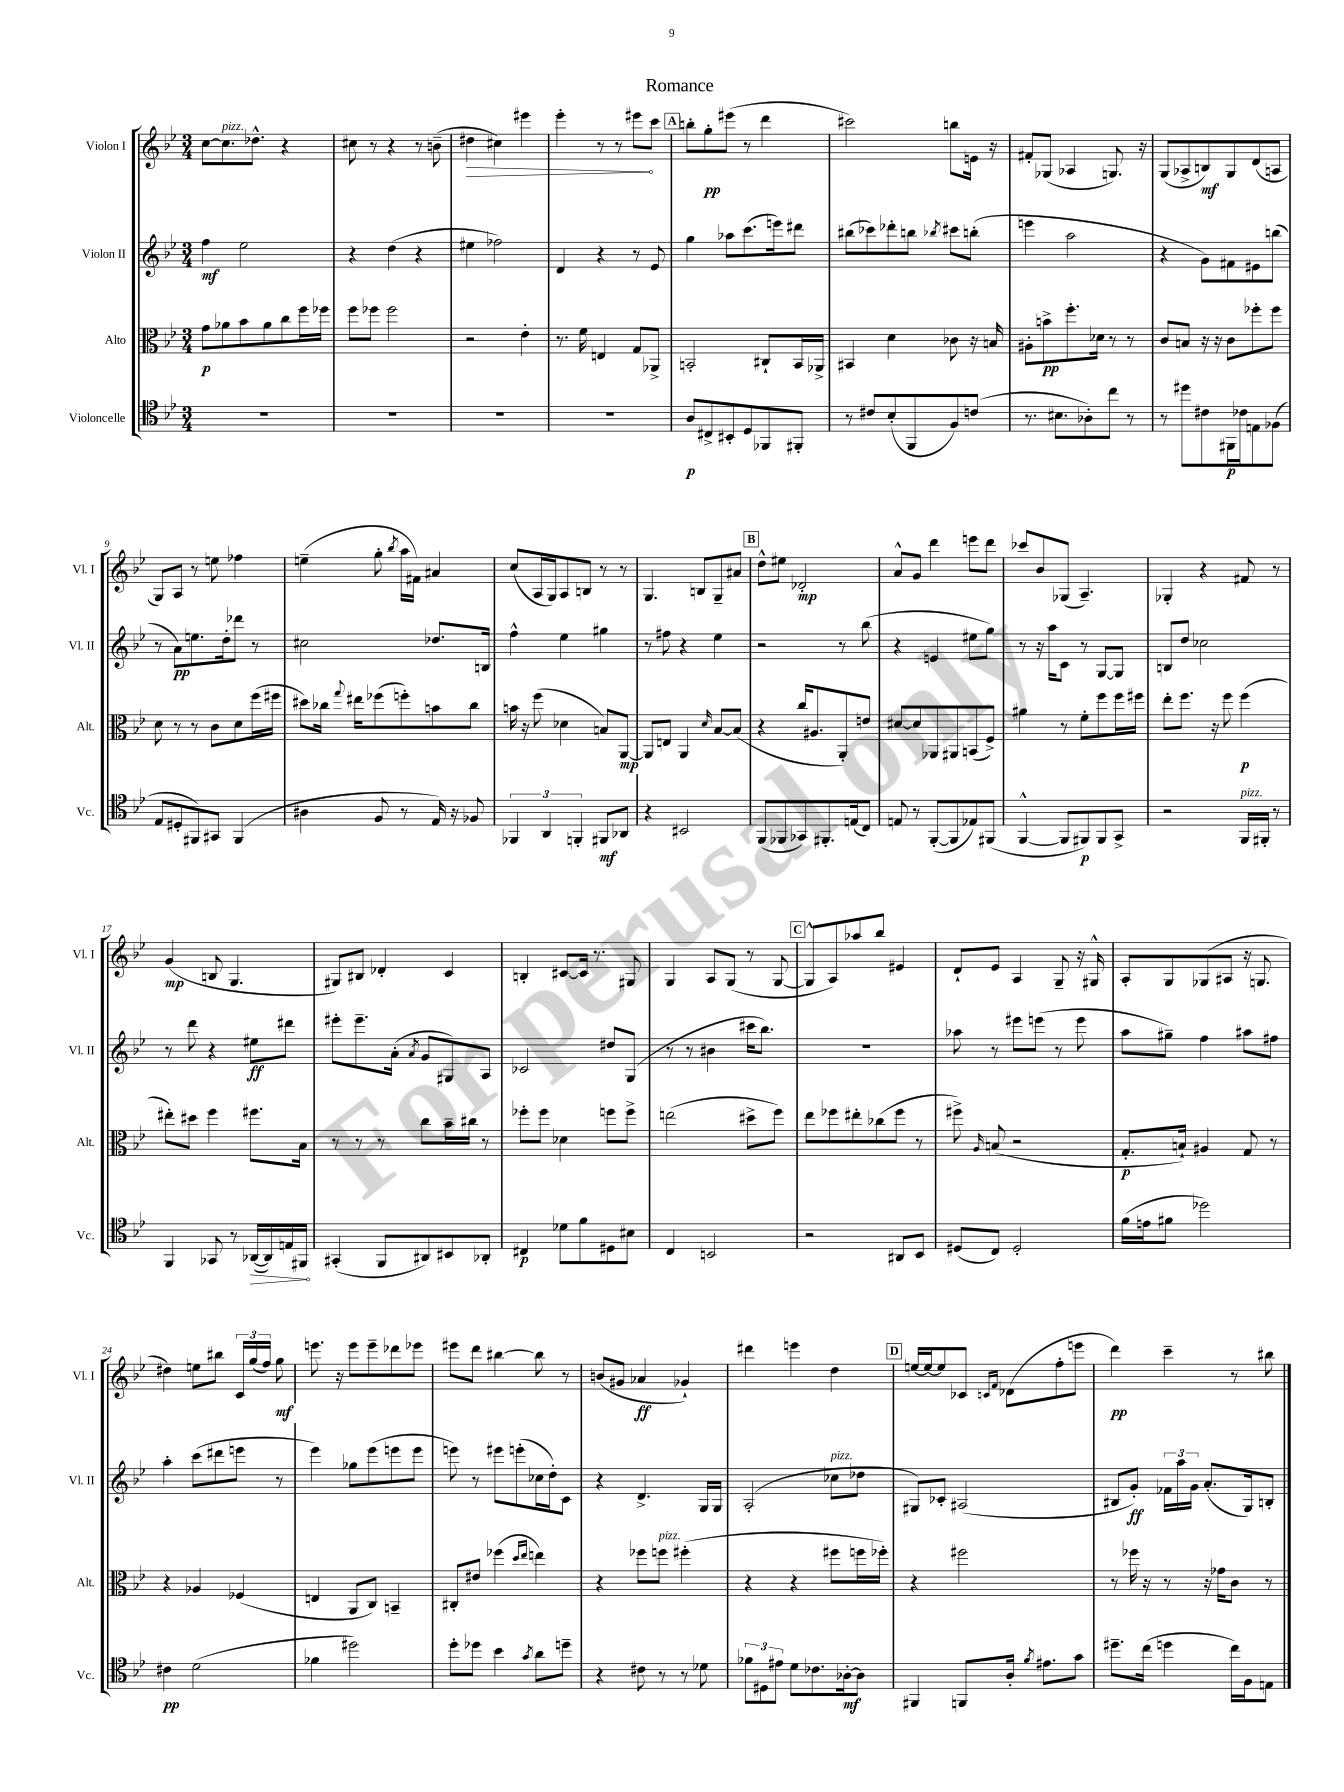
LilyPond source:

\header { title = "Romance" }
<<
\new StaffGroup <<
\new Staff = "s0" \with { instrumentName = "Violon I" shortInstrumentName = "Vl. I" } {
    \clef treble \key bes \major \numericTimeSignature \time 3/4
    \autoBeamOff c''8[~ c''8.^\markup { \italic "pizz." } des''8.]-^ r4 |
    cis''8 r8 r4 r8 b'8--( |
    \once \override Hairpin.circled-tip = ##t dis''4\> cis''4) eis'''4 |
    ees'''4-. r8 r8 eis'''8[\! c'''8] |
    \mark \markup { \box "A" } b''8[-. g''8-.\pp eis'''8]( r8 d'''4 |
    cis'''2) b''8[ e'16] r16 |
    fis'8[-. ges8]( aes4 g8.) r16 |
    g8[( aes8-> b8\mf) g8 d'8( a8] |
    g8[) a8] r8 e''8 fes''4 |
    e''4--( g''8-. \acciaccatura { bes''8 } a''16[ fis'16]) ais'4 |
    c''8[( a16 g16) a8 b8] r8 r8 |
    g4. b8[ g8-- ais'8] |
    \mark \markup { \box "B" } d''8[-^ eis''8] des'2-.\mp |
    a'8[-^ g'8] d'''4 e'''8[ d'''8] |
    ces'''8[ bes'8 ges8]( a4.--) |
    ges4-. r4 fis'8 r8 |
    g'4\mp( b8 g4. |
    gis8[) bis8] des'4-. c'4 |
    b4-. cis'8[~ cis'16] r8. gis8 |
    g4 a8[ g8]( r8 g8~ |
    \mark \markup { \box "C" } g8[-^ a8) aes''8 bes''8] eis'4 |
    d'8[-! ees'8] a4 g8-- r16 gis16-^ |
    a8[-. g8 ges8( ais8] r16 g8. |
    dis''4) e''8[ bis''8] \tuplet 3/2 { c'16[ g''16( f''16]) } g''8\mf |
    e'''8. r16 e'''8[ e'''8-- des'''8 ees'''8] |
    eis'''8[ d'''8] bis''4~ bis''8 r8 |
    b'8[( gis'8] aes'4\ff ges'4-!) |
    dis'''4 e'''4 d''4 |
    \mark \markup { \box "D" } e''16[~ e''16~ e''8 ces'8] \grace { c'16[ f'16] } des'8[( f''8-. e'''8] |
    d'''4\pp) c'''4-- r8 bis''8 \bar "|." |
}
\new Staff = "s1" \with { instrumentName = "Violon II" shortInstrumentName = "Vl. II" } {
    \clef treble \key bes \major \numericTimeSignature \time 3/4
    \autoBeamOff f''4\mf ees''2 |
    r4 d''4( r4 |
    eis''4 fes''2) |
    d'4 r4 r8 ees'8 |
    \mark \markup { \box "A" } g''4 aes''8[ c'''8.( e'''16) dis'''8] |
    bis''8[( ces'''8) des'''8-. b''8] \acciaccatura { bes''8 } cis'''8[ b''8]-.( |
    e'''4 a''2 |
    r4 g'8[) fis'8 eis'8 b''8]( |
    r8 a'8[\pp) e''8. d''16-. des'''8] r8 |
    cis''2 des''8.[ b16] |
    f''4-^ ees''4 gis''4 |
    r8 fis''8 r4 ees''4 |
    \mark \markup { \box "B" } r2 r8 bes''8( |
    r4 e'4 eis''8[ g''8]) |
    r8 r16 a''16[ c'8] r8 g8[~ g8] |
    b8[ d''8] ces''2 |
    r8 d'''8 r4 eis''8[\ff dis'''8] |
    eis'''8[-. eis'''8.-- a'16]-.( \acciaccatura { a'8 } g'8[ gis8) a8] |
    ces'2 dis''8[ g8]( |
    r8 r8 bis'4 cis'''16[ bes''8.]) |
    \mark \markup { \box "C" } r2. |
    aes''8 r8 eis'''8[ e'''8]( r8 e'''8 |
    a''8[ gis''8]--) f''4 ais''8[ fis''8] |
    a''4-. c'''8[( dis'''8 e'''8] r8 |
    ees'''4) ges''8[ ees'''8( e'''8 e'''8] |
    e'''8) r8 eis'''8[ e'''8-.( ces''16 d''16-.) c'8] |
    r4 d'4.-> g16[ g16] |
    a2-.( ces''8[^\markup { \italic "pizz." } des''8] |
    \mark \markup { \box "D" } gis8[) ces'8]-. ais2( |
    bis8[ g'8]-.\ff) \tuplet 3/2 { fes'16[ a''16 g'16] } a'8.[-.( g16) b8]-. \bar "|." |
}
\new Staff = "s2" \with { instrumentName = "Alto" shortInstrumentName = "Alt." } {
    \clef alto \key bes \major \numericTimeSignature \time 3/4
    \autoBeamOff g'8[\p aes'8 bes'8 aes'8 c''8 f''16 fes''16] |
    f''8[ fes''8] fes''2 |
    r2 ees'4-. |
    r8. f'16 e4 g8[ aes,8]-> |
    \mark \markup { \box "A" } b,2-. cis8[-! b,16 aes,16]-> |
    bis,4 d'4 ces'8 r16 b16 |
    ais8[-. b'8->\pp f''8.-. des'16] r8 r8 |
    c'8[ b8] r16 r16 c'8[ fes''8-. fes''8] |
    d'8 r8 r8 c'8[ d'8 f''16( fis''16] |
    dis''8[) ces''16] \appoggiatura { g''8 } eis''16[ fes''8( f''8-.) b'8 ces''8] |
    b'16 r16 f''8( des'4 b8[) a,8]~\mp |
    a,8[ e8] a,4 \grace { d'16 } bes8[~ bes8]( |
    \mark \markup { \box "B" } r4 c''16[ ais8. a,8-.) e'8] |
    dis'8[~ dis'8 aes,8 ais,8 b,8( f8]->) |
    ais'4 r8 f'8[-. f''8 f''16 fis''16] |
    ees''8[-. f''8.] r16 f''8 f''4\p( |
    eis''8[-.) dis''8] f''4 fis''8.[ bes16] |
    r8 r8 r8 c''8[ bes'16-- cis''16] r8 |
    fes''8[-. fes''8] des'4 f''8[ f''8]-> |
    e''2( dis''8[-> f''8]) |
    \mark \markup { \box "C" } ees''8[ fes''8 eis''8-. ces''8( fes''8] r8 |
    fis''8->) \grace { a16 } b8( r2 |
    g8.[-.\p b16]-!) ais4 g8 r8 |
    r4 aes4 fes4( |
    e4 a,8[ c8]) b,4-- |
    cis8[-. eis'8] fes''4( \grace { d''16[ ees''16] } e''4) |
    r4 fes''8[ f''8]^\markup { \italic "pizz." } fis''4-.( |
    r4 r4 fis''8[ f''16 fes''16]-.) |
    \mark \markup { \box "D" } r4 fis''2 |
    r8 fes''16 r16 r8 r16 ges'16[ c'8] r8 \bar "|." |
}
\new Staff = "s3" \with { instrumentName = "Violoncelle" shortInstrumentName = "Vc." } {
    \clef tenor \key bes \major \numericTimeSignature \time 3/4
    \autoBeamOff R2. |
    R2. |
    R2. |
    R2. |
    \mark \markup { \box "A" } a8[\p cis8-> bis,8-. d8 fes,8 fis,8]-. |
    r8 cis'8[ bes8-.( f,8 f8) c'8]( |
    r8. bis8.[ aes8-.) c''8] r8 |
    r8 dis''8[ cis'8 fis,16\p ces'16 e8 fes8]( |
    ees8[ dis8-. fis,8) gis,8] fis,4( |
    ais4 f8 r8 ees16) r16 fes8 |
    \tuplet 3/2 { fes,4 a,4 f,4-. } fis,8[\mf aes,8] |
    r4 bis,2 |
    \mark \markup { \box "B" } f,8[( fes,8 ges,8) fis,8.-. e16( c8]) |
    e8 r8 f,8[~-.( f,8 ees8) fis,8]( |
    f,4~-^ f,8[ fis,8\p) fis,8 g,8]-> |
    r2 f,16[^\markup { \italic "pizz." } fis,16]-. r8 |
    f,4 ges,8 r8 \once \override Hairpin.circled-tip = ##t aes,16[~\>( aes,16) e16 fis,16]\! |
    gis,4-.( f,8[ ais,8) bis,8 aes,8]-. |
    cis4\p des'8[ f'8 dis8 bis8] |
    c4 b,2 |
    \mark \markup { \box "C" } r2 ais,8[ bes,8] |
    dis8[( c8]) dis2-. |
    f'16[( e'16 fis'8] des''2) |
    cis'4\pp d'2( |
    fes'4 dis''2) |
    d''8[-. des''8] bes'4 \acciaccatura { g'8 } a'8[ d''8]-- |
    r4 cis'8 r8 r8 des'8 |
    \tuplet 3/2 { fes'8[ dis8 eis'8] } d'8[ ces'8. aes16~-.\mf aes8] |
    \mark \markup { \box "D" } fis,4 f,8[ a16]-. \acciaccatura { f'8 } eis'8.[ g'8] |
    dis''8.[-- c''16]( d''4 c''16[) f16 e8] \bar "|." |
}
>>
>>
